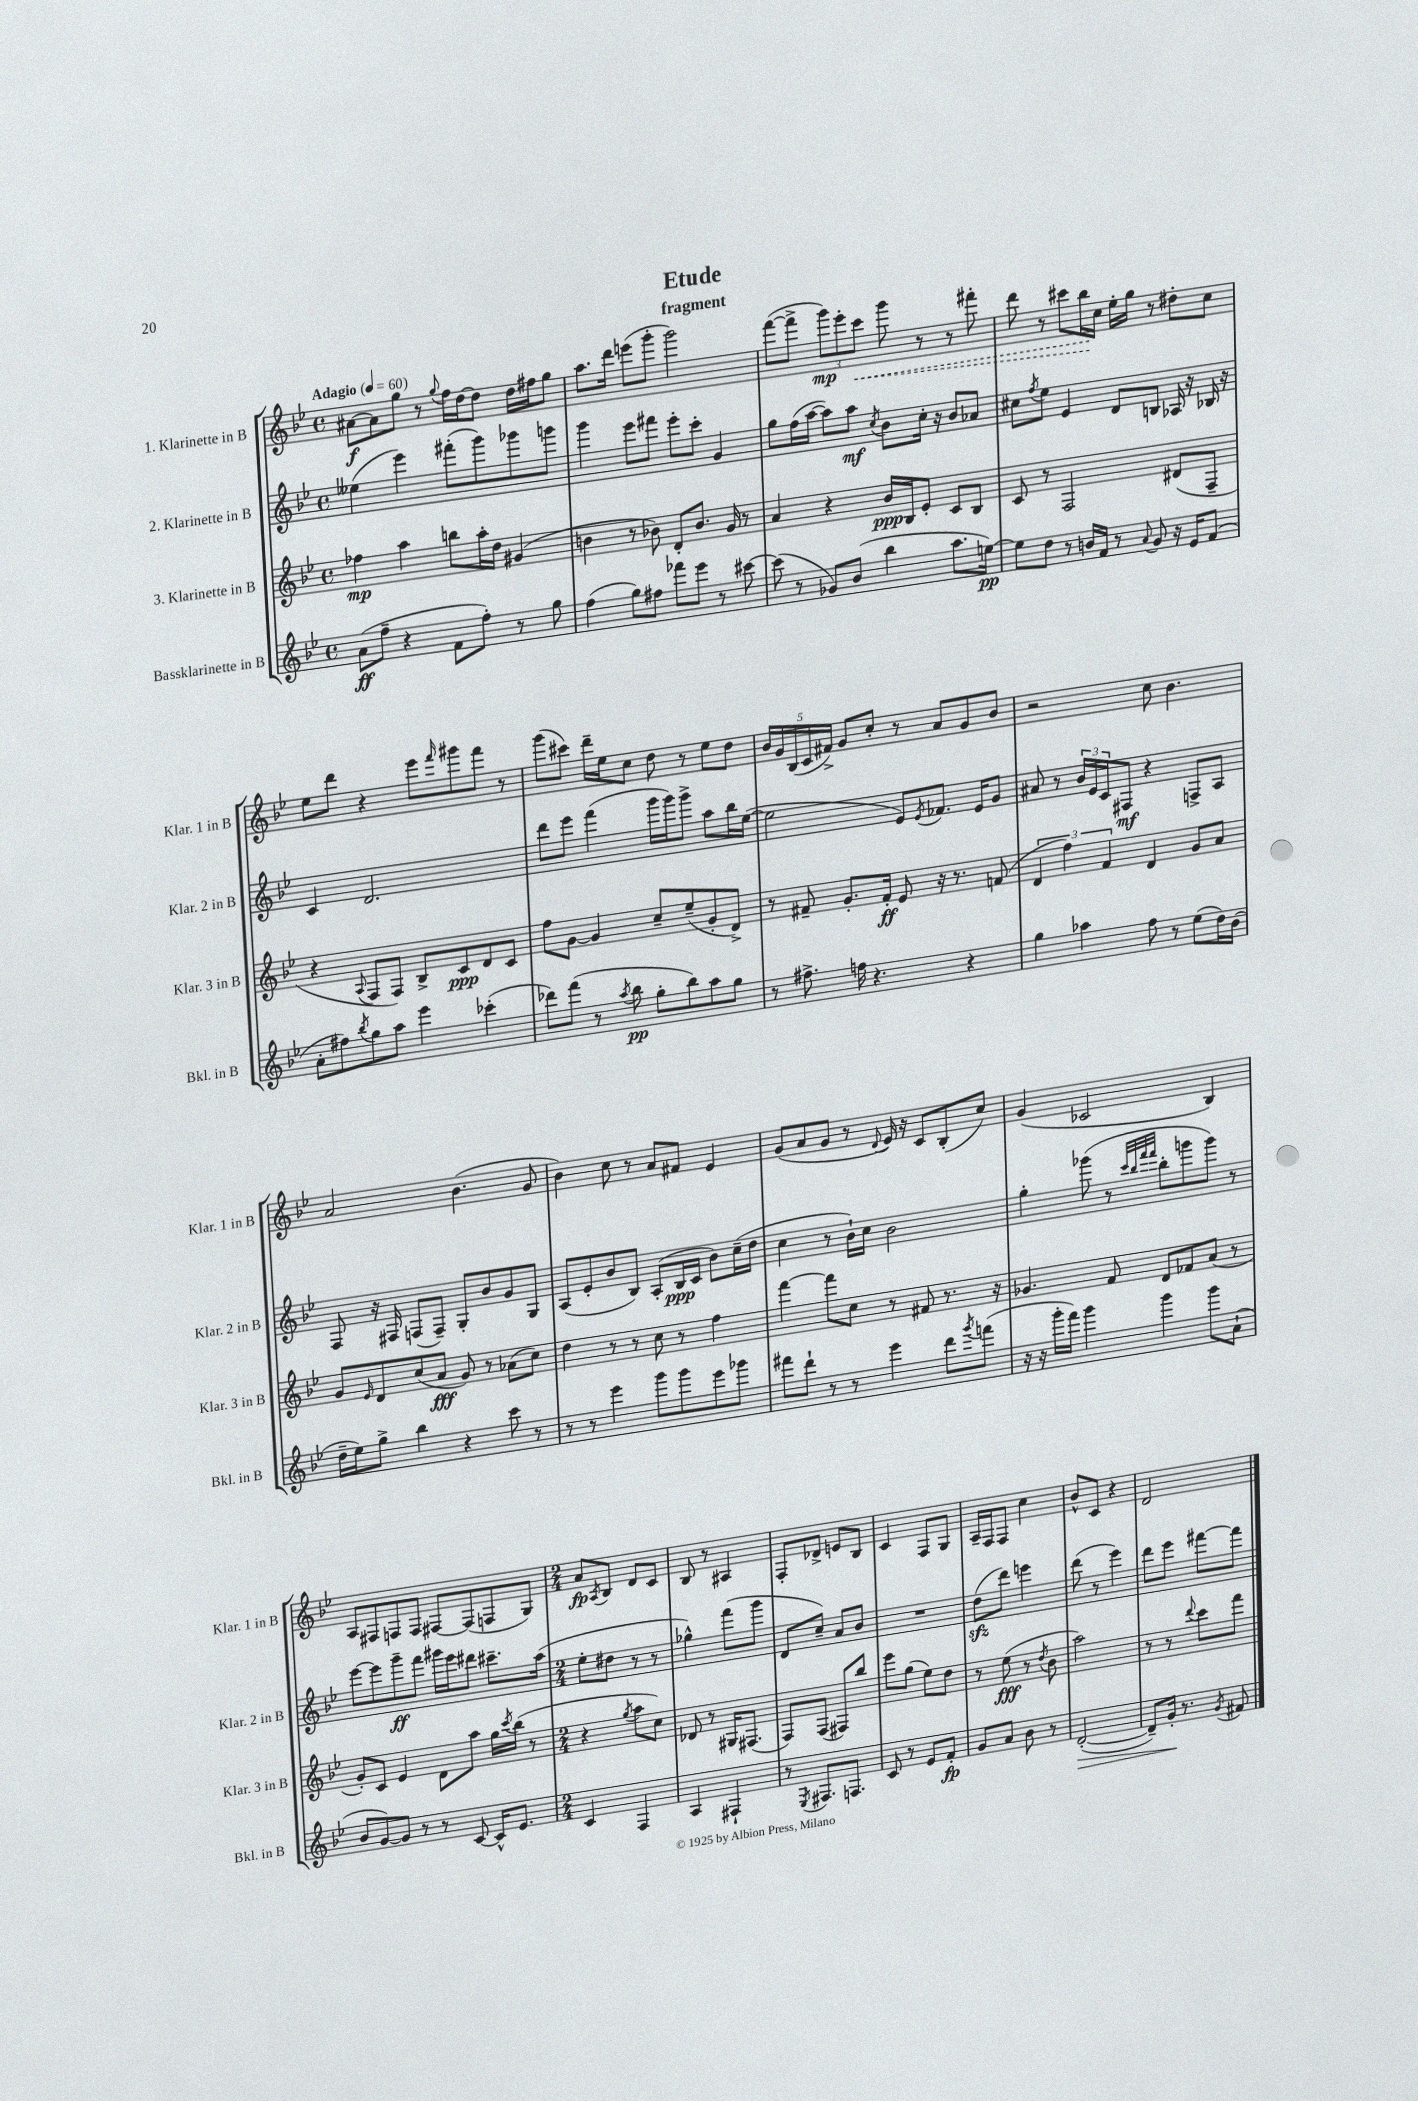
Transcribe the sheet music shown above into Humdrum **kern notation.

**kern	**dynam	**kern	**dynam	**kern	**dynam	**kern	**dynam
*part4	*part4	*part3	*part3	*part2	*part2	*part1	*part1
*staff4	*staff4	*staff3	*staff3	*staff2	*staff2	*staff1	*staff1
*I"Bassklarinette in B	*	*I"3. Klarinette in B	*	*I"2. Klarinette in B	*	*I"1. Klarinette in B	*
*I'Bkl. in B	*	*I'Klar. 3 in B	*	*I'Klar. 2 in B	*	*I'Klar. 1 in B	*
*clefG2	*	*clefG2	*	*clefG2	*	*clefG2	*
*k[b-e-]	*	*k[b-e-]	*	*k[b-e-]	*	*k[b-e-]	*
*M4/4	*	*M4/4	*	*M4/4	*	*M4/4	*
*met(c)	*	*met(c)	*	*met(c)	*	*met(c)	*
*MM60	*	*MM60	*	*MM60	*	*MM60	*
=1	=1	=1	=1	=1	=1	=1	=1
!	!	!	!	!	!	!LO:TX:a:B:t=Adagio	!
(8a\L	ff	4ff-X\	mp	(4ee--X\	.	[8a#X\L	f
8ff~\J	.	.	.	.	.	8a#\]	.
4r	.	4aa\	.	4eee-\)	.	8gg\J	.
.	.	.	.	.	.	8r	.
.	.	.	.	.	.	8qqgg/	.
8f\L	.	8bbn\L	.	(8fff#X'\L	.	16ff\LL	.
.	.	.	.	.	.	[16dd\J	.
8ff'\J)	.	16aa'\L	.	8ggg\)	.	8dd\J]	.
.	.	16dd\JJ	.	.	.	.	.
8r	.	(4g#X/	.	8ggg-X\	.	16dd\LL	.
.	.	.	.	.	.	16ff#X\J	.
8gg\	.	.	.	8gggn\J	.	8gg\J	.
=2	=2	=2	=2	=2	=2	=2	=2
(4ff\	.	4bn\	.	4ggg\	.	8.aa\L	.
.	.	.	.	.	.	16ddd\Jk	.
8gg\L)	.	8r	.	8eee-\L	.	(8eeen\L	.
8ff#X\J	.	8b-X\)	.	8fff#X\J	.	8ggg'\J	.
8fff-X\L	.	8d'/L	.	8eee-'\L	.	2ggg\)	.
8eee-\J	.	8.b-/J	.	8ccc'\J	.	.	.
8r	.	.	.	4g/	.	.	.
.	.	16g/	.	.	.	.	.
[8ccc#X\	.	8r	.	.	.	.	.
=3	=3	=3	=3	=3	=3	=3	=3
(8ccc#\]	.	4a/	.	8gg\L	.	([8fff\L	.
8r	.	.	.	(16ff\L	.	8fff^\J]	.
.	.	.	.	[16aa\JJ	.	.	.
8g-X/L)	.	4r	.	8aa\L])	.	12ggg\L)	mp
.	.	.	.	.	.	12eee-'\	.
(8b-/J	.	.	.	8aa\J	mf	.	.
!	!	!	!	!	!	!	!LO:HP:b
.	.	.	.	.	.	12ccc\J	<
.	.	.	.	8qcc/	.	.	.
4bb-\	.	16b-/LL	ppp	8b-\L	.	8ggg\	.
.	.	16B-/J	.	.	.	.	.
.	.	8e-'/J	.	16cc'\Jk	.	8r	.
.	.	.	.	16r	.	.	.
8.aa\L	.	8c/L	.	8b-/L	.	8r	.
.	.	8B-/J	.	8a-X/J	.	8fff#X'\	.
[16een\Jk)	pp	.	.	.	.	.	.
=4	=4	=4	=4	=4	=4	=4	=4
8ee\L]	.	8c/	.	8cc#X\L	.	8ddd\	.
.	.	.	.	8qff/	.	.	.
8dd\J	.	8r	.	8ee-\J	.	8r	.
8r	.	2F/	.	4e-/	.	8ccc#X\L	.
16bn/LL	.	.	.	.	.	16bb-\L	.
16f/JJ	.	.	.	.	.	16cc\JJ	[
8r	.	.	.	8d/L	.	16ee-'\LL	.
.	.	.	.	.	.	16gg\JJ	.
8qqa/	.	.	.	.	.	.	.
8g/	.	.	.	8Bn/J	.	8r	.
16r	.	(8d#X/L	.	16A-X/	.	8dd#X'\L	.
16e-/KL	.	.	.	16r	.	.	.
(8f/J	.	8F~/J	.	16B-X/	.	8cc\J	.
.	.	.	.	16r	.	.	.
!!LO:LB:g=z
=5	=5	=5	=5	=5	=5	=5	=5
8a'\L	.	4r	.	4c/	.	8ee-\L	.
8ff#X\)	.	.	.	.	.	8ddd\J	.
8qbb-/	.	8qqA/	.	.	.	.	.
8gg\	.	8F/L	.	2.d/	.	4r	.
8aa\J	.	8F/J)	.	.	.	.	.
4eee-\	.	8B-^/L	.	.	.	8eee-\L	.
.	.	.	.	.	.	16qqfff/	.
.	.	8c/	ppp	.	.	8ggg#X\	.
(4ccc-X'\	.	8d/	.	.	.	8fff\J	.
.	.	8c/J	.	.	.	8r	.
=6	=6	=6	=6	=6	=6	=6	=6
8ddd-X\L)	.	8ff\L	.	8ddd\L	.	(8ggg\L	.
(8fff\J	.	[8g\J	.	8eee-\J	.	8ccc#X\J)	.
8r	.	4g/]	.	(4fff\	.	16ddd~\LL	.
.	.	.	.	.	.	16ee-\J	.
8qaa/	.	.	.	.	.	.	.
8bb-\	pp	.	.	.	.	8cc\J	.
8gg'\L	.	8cc~/L	.	16ggg\LL	.	8dd\	.
.	.	.	.	16ggg\J)	.	.	.
8bb-\)	.	(8ee-~/	.	8ggg^\J	.	8r	.
8aa\	.	8g'/	.	8aa\L	.	8ee-\L	.
8gg\J	.	8d^/J)	.	16bb-\L	.	8dd\J	.
.	.	.	.	([16ee-\JJ	.	.	.
=7	=7	=7	=7	=7	=7	=7	=7
8r	.	8r	.	2ee-\]	.	20b-/LL	.
.	.	.	.	.	.	20g/	.
.	.	.	.	.	.	(20B-/	.
8.ff#X^\	.	8f#X~/	.	.	.	.	.
.	.	.	.	.	.	20c/	.
.	.	.	.	.	.	20f#X^/JJ)	.
.	.	8.g'/L	.	.	.	8g/L	.
16ffn\	.	.	.	.	.	.	.
4.r	.	.	.	.	.	8cc'/J	.
.	.	16f#'/Jk	ff	.	.	.	.
.	.	8e-/	.	8e-/L)	.	8r	.
.	.	.	.	8qe-/	.	.	.
.	.	16r	.	8.f-X/J	.	8a/L	.
.	.	8.r	.	.	.	.	.
4r	.	.	.	.	.	8g/	.
.	.	.	.	16e-/KL	.	.	.
.	.	(8fn/	.	8g/J	.	8b-/J	.
=8	=8	=8	=8	=8	=8	=8	=8
4gg\	.	6d/	.	8a#X/	.	2r	.
.	.	.	.	8r	.	.	.
.	.	6ff\)	.	.	.	.	.
4aa-X\	.	.	.	24b-/LL	.	.	.
.	.	.	.	24e-/	.	.	.
.	.	6f/	.	24c/J	.	.	.
.	.	.	.	8F#X/J	mf	.	.
8ff\	.	4d/	.	4r	.	8cc\	.
8r	.	.	.	.	.	4.b-\	.
(8ee-\L	.	8g/L	.	8Fn^/L	.	.	.
16dd\L)	.	8a/J	.	8A/J	.	.	.
(16b-\JJ	.	.	.	.	.	.	.
!!LO:LB:g=z
=9	=9	=9	=9	=9	=9	=9	=9
16dd~\LL	.	8g/L	.	8F/	.	2a/	.
16ee-\J)	.	.	.	.	.	.	.
.	.	16qqe-/	.	.	.	.	.
8gg^\J	.	8d/	.	16r	.	.	.
.	.	.	.	16F#X/	.	.	.
4bb-\	.	(8cc/	.	(8Fn/L	.	.	.
.	.	8a/J	fff	8F~/J)	.	.	.
4r	.	8g/)	.	8G'/L	.	(4.b-\	.
.	.	8r	.	8b-/	.	.	.
8ccc\	.	(8a-X\L	.	8g/	.	.	.
8r	.	8cc\J)	.	8G/J	.	8g/	.
=10	=10	=10	=10	=10	=10	=10	=10
8r	.	4dd\	.	(8A/L	.	4b-\)	.
8r	.	.	.	8e-'/	.	.	.
4eee-\	.	8r	.	8b-/	.	8cc\	.
.	.	8r	.	8B-/J)	.	8r	.
8ggg\L	.	8cc\	.	(8A'/L	.	8a/L	.
8ggg\	.	8r	.	16B-/L	ppp	8f#X/J	.
.	.	.	.	16c/JJ	.	.	.
8eee-\	.	4ff\	.	8b-\L)	.	4e-/	.
8ggg-X\J	.	.	.	(16cc~\L	.	.	.
.	.	.	.	16dd\JJ	.	.	.
=11	=11	=11	=11	=11	=11	=11	=11
8fff#X\L	.	[4fff\	.	4cc\	.	(8g/L	.
8ddd`\J	.	.	.	.	.	8a/	.
8r	.	8fff\L]	.	8r	.	8g/J	.
8r	.	8cc\J	.	16b-`\LL)	.	8r	.
.	.	.	.	16cc\JJ	.	.	.
.	.	.	.	.	.	8qqd/	.
4eee-\	.	8r	.	2b-\	.	16e-/)	.
.	.	.	.	.	.	16r	.
.	.	8f#X/	.	.	.	8c/L	.
8ddd\L	.	8.r	.	.	.	(8B-'/	.
8qggg/	.	.	.	.	.	.	.
(8fffn\J	.	.	.	.	.	8cc/J)	.
.	.	16r	.	.	.	.	.
=12	=12	=12	=12	=12	=12	=12	=12
16r	.	4.g-X/	.	4gg'\	.	(4g/	.
16r	.	.	.	.	.	.	.
16ggg'\LL	.	.	.	.	.	.	.
16fff\JJ)	.	.	.	.	.	.	.
4ggg\	.	.	.	(8ggg-X\	.	2c-X/	.
.	.	8f/	.	8r	.	.	.
.	.	.	.	32qqccc/LLL	.	.	.
.	.	.	.	32qqbb-/	.	.	.
.	.	.	.	32qqfff/	.	.	.
.	.	.	.	32qqfff/JJJ	.	.	.
4ggg\	.	8d/L	.	8bb-'\L	.	.	.
.	.	8f-X/	.	8gggn\	.	.	.
8ggg\L	.	(8a/J	.	8ggg\J)	.	4B-/)	.
(8a`\J	.	8r	.	8r	.	.	.
!!LO:LB:g=z
=13	=13	=13	=13	=13	=13	=13	=13
8b-/L	.	8g'/L)	.	[8eee-\L	.	8A/L	.
[8g/)	.	8c/J	.	8eee-\]	.	8F#X/	.
8g/J]	.	4e-/	.	8ggg~\	ff	8Fn/	.
8r	.	.	.	8fff\J	.	8F/J	.
8r	.	8d\L	.	16ggg#X\LL	.	[8F#X/L	.
.	.	.	.	16eee-\J	.	.	.
[8c/	.	8aa\J	.	8ddd#X\J	.	(8F#/]	.
16c^^/KL]	.	16gg\LL	.	8.ccc#X~\L	.	8Fn/	.
.	.	8qccc/	.	.	.	.	.
8.e-/J	.	(16bb-\JJ	.	.	.	.	.
.	.	8r	.	.	.	8G/J)	.
.	.	.	.	(16aa\Jk	.	.	.
=14	=14	=14	=14	=14	=14	=14	=14
*M2/4	*	*M2/4	*	*M2/4	*	*M2/4	*
4c/	.	4r	.	8ee-'\L	.	8a/L	fp
.	.	.	.	.	.	8qA/	.
.	.	.	.	8dd#X\J	.	8B-/J	.
.	.	8qgg/	.	.	.	.	.
4F/	.	8aa\L	.	8r	.	8d/L	.
.	.	8cc\J)	.	8r	.	8c/J	.
=15	=15	=15	=15	=15	=15	=15	=15
4A/	.	8d-X/	.	4gg-X^^\)	.	8B-/	.
.	.	8r	.	.	.	8r	.
4F#X`/	.	16G#X/KL	.	(8fff\L	.	4A#X/	.
.	.	(8.F#X/J	.	.	.	.	.
.	.	.	.	8ggg\J	.	.	.
=16	=16	=16	=16	=16	=16	=16	=16
8r	.	8F/L)	.	8d/L	.	8F'/L	.
8qE-/	.	.	.	.	.	.	.
8.F#X/L	.	(8F/J	.	8cc~/J)	.	8d-X^/J	.
.	.	8F#X/L)	.	8a/L	.	8en/L	.
8.Fn/J	.	.	.	.	.	.	.
.	.	8bb-/J	.	8b-/J	.	8B-/J	.
=17	=17	=17	=17	=17	=17	=17	=17
8c/	.	8eee-\L	.	2r	.	4c/	.
8r	.	(8gg\J	.	.	.	.	.
8e-/L	.	8ee-\L)	.	.	.	8F/L	.
8f'/J	fp	8dd\J	.	.	.	8G/J	.
=18	=18	=18	=18	=18	=18	=18	=18
8g/L	.	8r	.	(8ddzz\L	.	16A~/LL	.
.	.	.	.	.	.	16F/J	.
8a/J	.	(8ee-\	fff	8ddd\J)	.	8F/J	.
8b-\	.	8r	.	4eeen\	.	4cc\	.
.	.	8qdd/	.	.	.	.	.
8r	.	8b-\	.	.	.	.	.
=19	=19	=19	=19	=19	=19	=19	=19
!	!LO:HP:b	!	!	!	!	!	!
([2d'/	>	2aa\)	.	(8ddd\	.	8b-^^/L	.
.	.	.	.	8r	.	8c/J	.
.	.	.	.	4eee-\)	.	4r	.
=20	=20	=20	=20	=20	=20	=20	=20
8d~/L])	.	8r	.	8ddd\L	.	2d/	.
16g'/Jk	.	8r	.	8eee-\J	.	.	.
8.r	]	.	.	.	.	.	.
.	.	8qqddd/	.	.	.	.	.
.	.	8ccc\L	.	[8fff#X\L	.	.	.
8qg/	.	.	.	.	.	.	.
8f#X/	.	8fff\J	.	8fff#\J]	.	.	.
==	==	==	==	==	==	==	==
*-	*-	*-	*-	*-	*-	*-	*-
